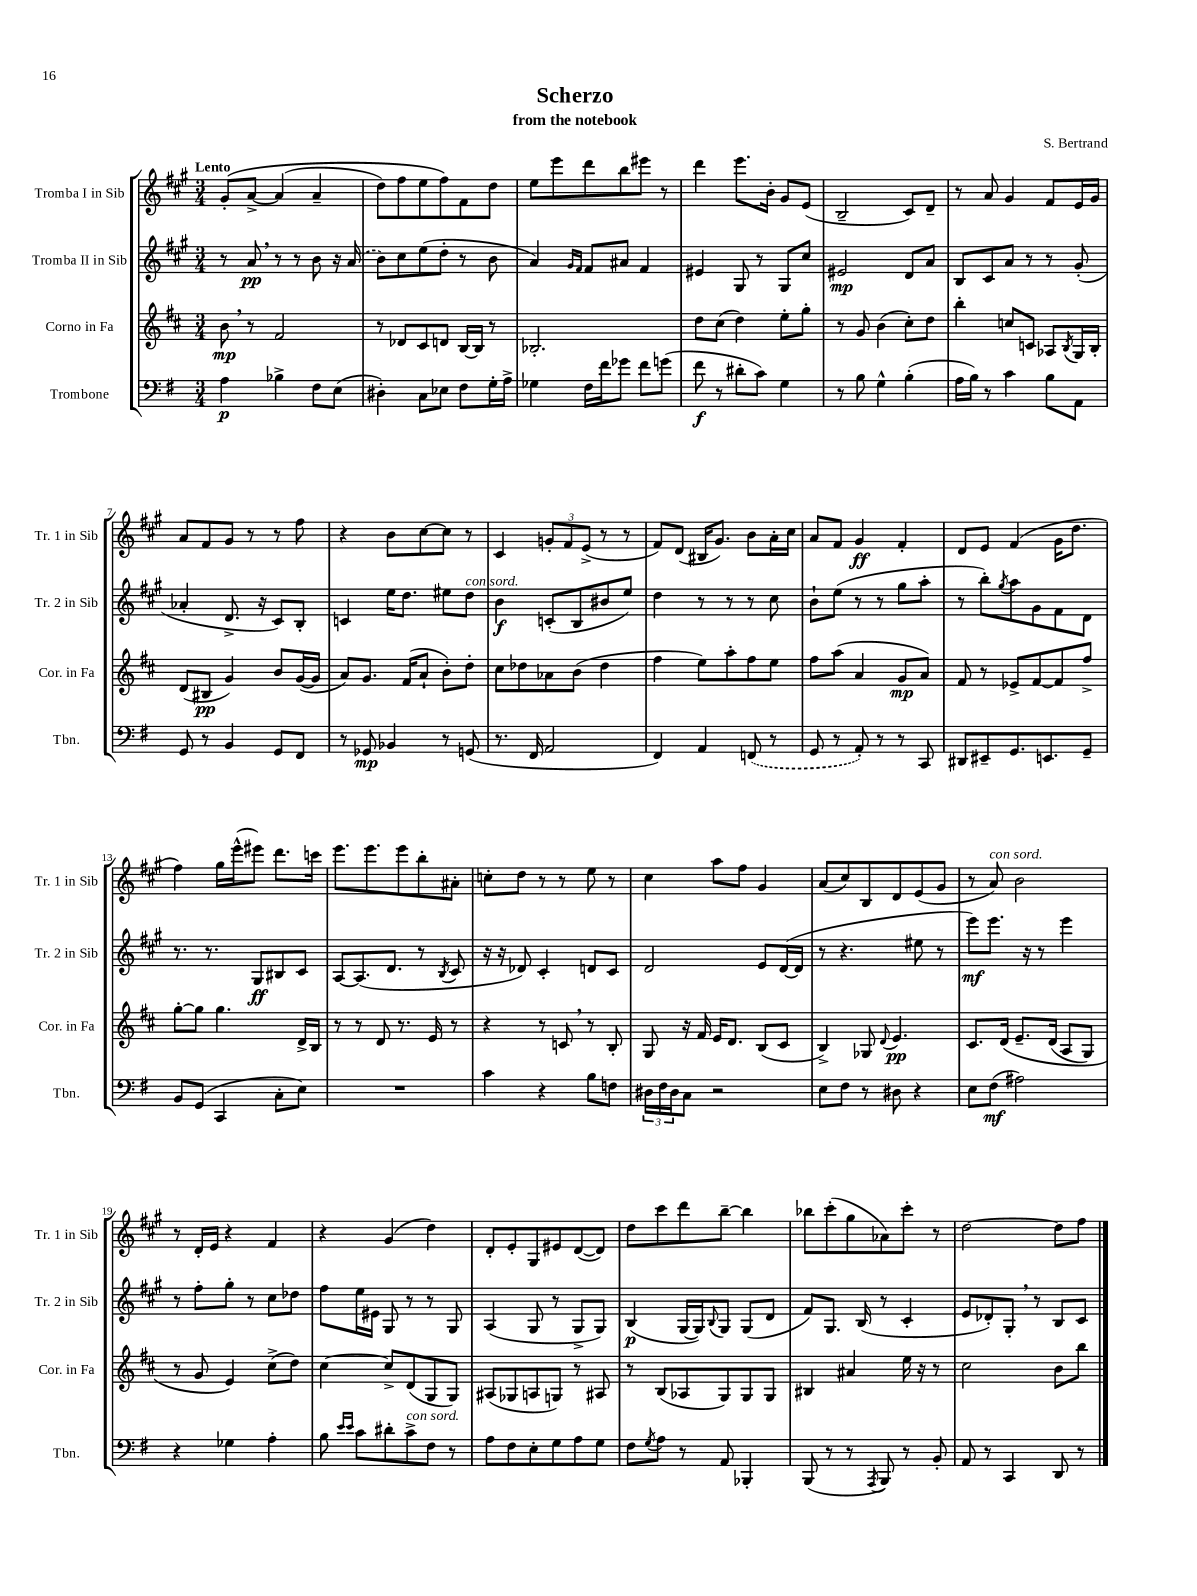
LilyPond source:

\header { title = "Scherzo" composer = "S. Bertrand" subtitle = "from the notebook" }
<<
\new StaffGroup <<
\new Staff = "s0" \with { instrumentName = "Tromba I in Sib" shortInstrumentName = "Tr. 1 in Sib" } {
    \clef treble \key a \major \numericTimeSignature \time 3/4 \tempo "Lento"
    gis'8-.\( a'8~-> a'4( a'4-- |
    d''8) fis''8 e''8 fis''8\) fis'8 d''8 |
    e''8 e'''8 d'''8 b''8 eis'''8 r8 |
    d'''4 e'''8. b'16-. gis'8 e'8( |
    b2-- cis'8) d'8-- |
    r8 a'8 gis'4 fis'8 e'16 gis'16 |
    a'8 fis'8 gis'8 r8 r8 fis''8 |
    r4 b'8 cis''8~ cis''8 r8 |
    cis'4 \tuplet 3/2 { g'8-. fis'8 e'8->( } r8 r8 |
    fis'8) d'8( bis16 gis'8.) b'8 a'16-. cis''16 |
    a'8 fis'8 gis'4\ff fis'4-. |
    d'8 e'8 fis'4( gis'16 d''8. |
    fis''4) gis''16 e'''16-^( eis'''8) d'''8. c'''16 |
    e'''8. e'''8. e'''8 b''8-. ais'8-. |
    c''8-. d''8 r8 r8 e''8 r8 |
    cis''4 a''8 fis''8 gis'4 |
    a'8( cis''8) b8 d'8 e'8( gis'8 |
    r8 a'8^\markup { \italic "con sord." }) b'2 |
    r8 d'16-. e'16 r4 fis'4 |
    r4 gis'4( d''4) |
    d'8-. e'8-. gis8 eis'8 d'8~( d'8) |
    d''8 cis'''8 d'''8 b''8~-- b''4 |
    bes''8 cis'''8-.( gis''8 aes'8) cis'''8-. r8 |
    d''2~ d''8 fis''8 \bar "|." |
}
\new Staff = "s1" \with { instrumentName = "Tromba II in Sib" shortInstrumentName = "Tr. 2 in Sib" } {
    \clef treble \key a \major \numericTimeSignature \time 3/4
    r8 a'8\pp \breathe r8 r8 b'8 r16 \once \slurDashed a'16( |
    b'8) cis''8 e''8( d''8-. r8 b'8 |
    a'4) \grace { gis'16 fis'16 } fis'8 ais'8 fis'4 |
    eis'4 gis8 r8 gis8 cis''8 |
    eis'2\mp d'8 a'8 |
    b8 cis'8 a'8 r8 r8 gis'8-.( |
    aes'4-. d'8.-> r16 cis'8) b8-. |
    c'4 e''16 d''8. eis''8 d''8^\markup { \italic "con sord." } |
    b'4\f c'8-.( b8 bis'8 e''8) |
    d''4 r8 r8 r8 cis''8 |
    b'8-! e''8( r8 r8 gis''8 a''8-. |
    r8 b''8-.) \acciaccatura { gis''8 } a''8 gis'8 fis'8 d'8 |
    r8. r8. gis8\ff bis8 cis'8 |
    a8~ a8.( d'8. r8 \acciaccatura { b8 } cis'8 |
    r16 r16 des'8) cis'4-. d'8 cis'8 |
    d'2 e'8 d'16~( d'16 |
    r8 r4. eis''8 r8 |
    e'''8\mf) e'''8. r16 r8 e'''4 |
    r8 fis''8-. gis''8-. r8 cis''8 des''8 |
    fis''8 e''16 eis'16 gis8 r8 r8 gis8 |
    a4( gis8 r8 gis8-> gis8) |
    b4\p( gis16~ gis16) \appoggiatura { b8 } gis8 gis8( d'8 |
    fis'8) gis8. b16( r8 cis'4-. |
    e'8 des'8-.) gis8-. \breathe r8 b8 cis'8 \bar "|." |
}
\new Staff = "s2" \with { instrumentName = "Corno in Fa" shortInstrumentName = "Cor. in Fa" } {
    \clef treble \key d \major \numericTimeSignature \time 3/4
    b'8\mp \breathe r8 fis'2 |
    r8 des'8 cis'8 d'8 b16~ b16 r8 |
    bes2.-. |
    d''8 cis''8( d''4) e''8-. g''8-. |
    r8 g'8 b'4( cis''8-.) d''8 |
    b''4-. c''8 c'8 aes8 \acciaccatura { b8 } g16 b16-. |
    d'8( bis8\pp g'4) b'8 g'16~( g'16 |
    a'8) g'8. fis'16( a'8-! b'8-.) d''8-. |
    cis''8 des''8 aes'8 b'8( des''4 |
    fis''4 e''8) a''8-. fis''8 e''8 |
    fis''8 a''8( a'4 g'8\mp a'8) |
    fis'8 r8 ees'8-> fis'8~ fis'8 fis''8-> |
    g''8~-. g''8 g''4. d'16-> b16 |
    r8 r8 d'8 r8. e'16 r8 |
    r4 r8 c'8 \breathe r8 b8-. |
    g8 r16 fis'16 e'16 d'8. b8( cis'8 |
    b4->) ges8 \appoggiatura { d'8 } e'4.\pp |
    cis'8. d'16\( e'8.-- d'16( a8 g8) |
    r8 g'8 e'4\) cis''8->( d''8) |
    cis''4~ cis''8-> d'8( g8 g8) |
    ais8( ges8 a8 g8) r8 ais8 |
    r8 b8( aes8 g8) g8 g8 |
    bis4 ais'4 e''16 r16 r8 |
    cis''2 b'8 b''8 \bar "|." |
}
\new Staff = "s3" \with { instrumentName = "Trombone" shortInstrumentName = "Tbn." } {
    \clef bass \key g \major \numericTimeSignature \time 3/4
    a4\p bes4-> fis8 e8( |
    dis4-.) c8 ees8 fis8 g16-. a16-> |
    ges4 fis16 fis'16 ges'8 fis'8 g'8( |
    fis'8\f r8 dis'8-. c'8) g4 |
    r8 b8 g4-^ b4-.( |
    a16 b16) r8 c'4 b8 a,8 |
    g,8 r8 b,4 g,8 fis,8 |
    r8 ges,8\mp bes,4 r8 g,8( |
    r8. fis,16 a,2 |
    fis,4) a,4 \once \slurDashed f,8( r8 |
    g,8 r8 a,8-.) r8 r8 c,8 |
    dis,8 eis,8-- g,8. e,8. g,8-- |
    b,8 g,8( c,4 c8-. e8) |
    R2. |
    c'4 r4 b8 f8 |
    \tuplet 3/2 { dis16 fis16 dis16 } c8 r2 |
    e8 fis8 r8 dis8 r4 |
    e8 fis8\mf( ais2) |
    r4 ges4 a4-. |
    b8 \grace { e'16 e'16 } c'8 dis'8-. c'8->^\markup { \italic "con sord." } fis8 r8 |
    a8 fis8 e8-. g8 a8 g8 |
    fis8 \acciaccatura { g8 } a8 r8 a,8 bes,,4-. |
    b,,8( r8 r8 \acciaccatura { a,,8 } b,,8) r8 b,8-. |
    a,8 r8 c,4 d,8 r8 \bar "|." |
}
>>
>>
